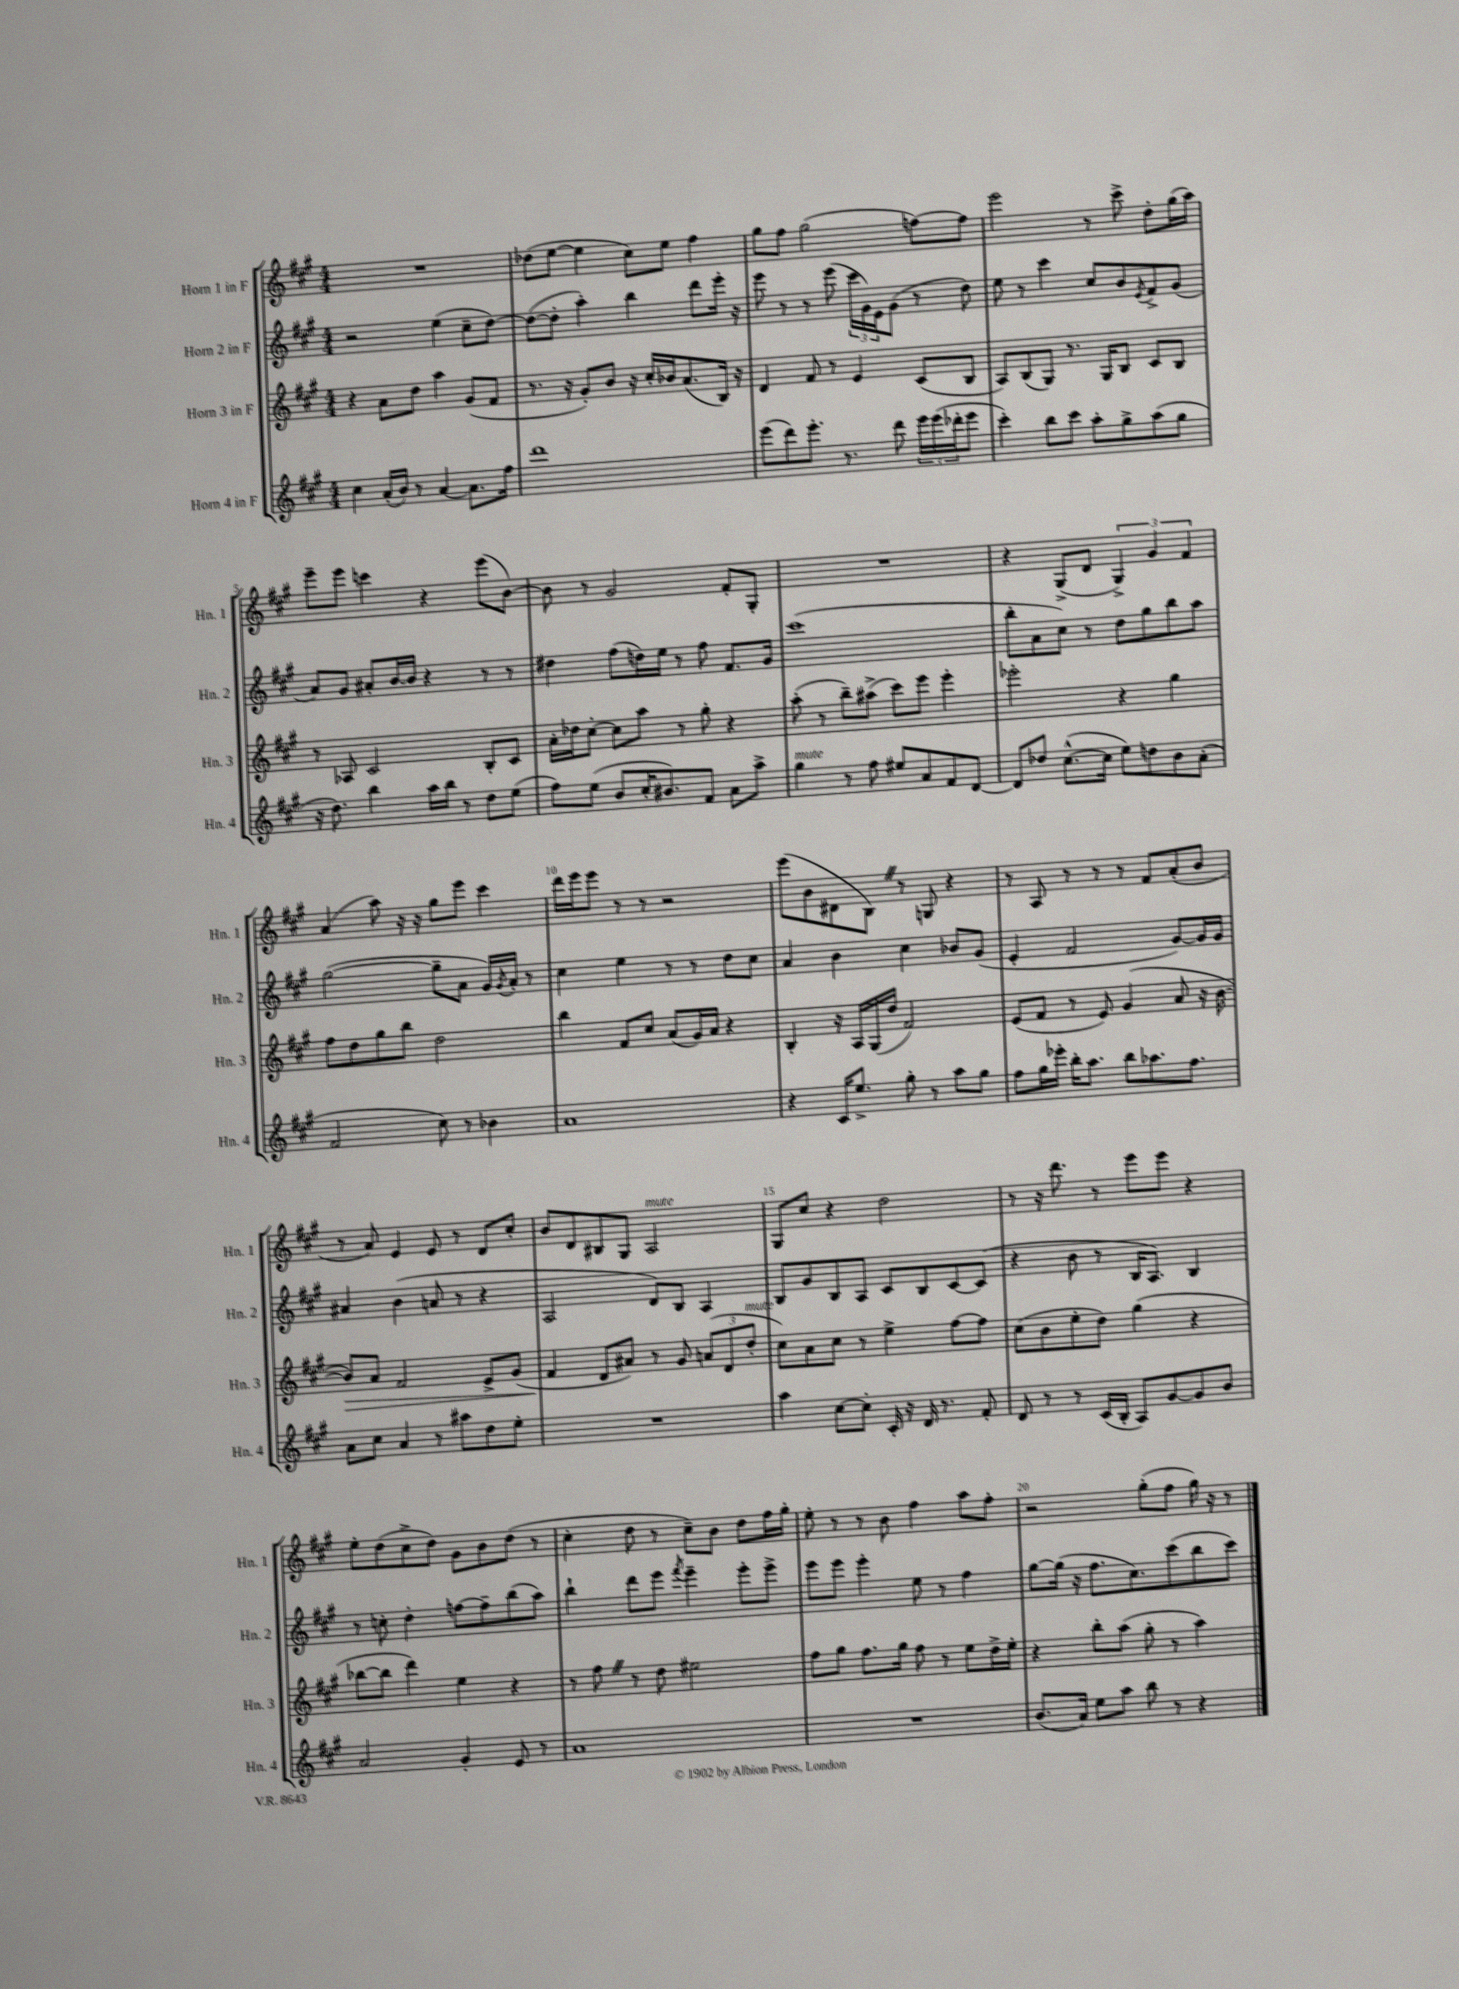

**kern	**kern	**dynam	**kern	**kern
*part4	*part3	*part3	*part2	*part1
*staff4	*staff3	*staff3	*staff2	*staff1
*I"Horn 4 in F	*I"Horn 3 in F	*	*I"Horn 2 in F	*I"Horn 1 in F
*I'Hn. 4	*I'Hn. 3	*	*I'Hn. 2	*I'Hn. 1
*clefG2	*clefG2	*	*clefG2	*clefG2
*k[f#c#g#]	*k[f#c#g#]	*	*k[f#c#g#]	*k[f#c#g#]
*M4/4	*M4/4	*	*M4/4	*M4/4
=1	=1	=1	=1	=1
4cc#\	4r	.	2r	1r
(16a'/LL	8a\L	.	.	.
16b/JJ)	.	.	.	.
8r	8dd\J	.	.	.
[4a/	4aa\	.	(4ee\	.
8.a\L]	(8g#/L	.	8cc#~\L	.
.	8f#/J	.	[8dd\J)	.
16ff#\Jk	.	.	.	.
=2	=2	=2	=2	=2
1ddd	8.r	.	(8dd\L_	(8dd-X\L
.	.	.	8dd'\J]	[8ee\J
.	16r	.	.	.
.	8g#'/L)	.	4aa'\)	4ee\]
.	8b/J	.	.	.
.	16r	.	4bb\	8cc#\L)
.	16cc#'/LL	.	.	.
.	16b-X/J	.	.	8ee\J
.	(8.a/	.	.	.
.	.	.	8ddd\L	4ff#\
.	16B/Jk)	.	16eee'\Jk	.
.	16r	.	16r	.
=3	=3	=3	=3	=3
(8eee\L	4d/	.	8eee\	8gg#\L
8ddd\)	.	.	8r	8ff#\J
8.eee'\J	8f#/	.	8r	(2gg#\
.	8r	.	(8eee\	.
8.r	.	.	.	.
.	4e/	.	24ccc#\LL	.
.	.	.	24g#\)	.
.	.	.	24e\J	.
8ddd\	.	.	(8g#\J	.
24eee\LL	(8c#/L	.	8r	[8ffn\L)
(24eee\	.	.	.	.
24ddd-X'\J	.	.	.	.
8eee\J	8B/J	.	8dd\)	8ff\J]
=4	=4	=4	=4	=4
4ccc#'\)	8A/L)	.	8ee\	2eee\
.	(8B/	.	8r	.
8bb\L	8G#/J)	.	4ccc#\	.
8ccc#\J	8.r	.	.	.
8aa'\L	.	.	8cc#/L	8r
.	16G#/KL	.	.	.
8gg#^\	8B/J	.	8b/	8ccc#^\
.	.	.	8qe/	.
(8aa\	8c#/L	.	8f#^/	8dd'\L
8gg#\J	8B/J	.	(8g#/J	(16gg#\L
.	.	.	.	16aa\JJ)
!!LO:LB:g=z
=5	=5	=5	=5	=5
16r	8r	.	8a/L)	8eee~\L
8.dd\)	.	.	.	.
.	8A-X/	.	8g#/J	8eee\J
4bb\	2c#/	.	8a#X'/L	4cccn\
.	.	.	[16b/L	.
.	.	.	16b/JJ]	.
16aa\LL	.	.	4r	4r
16bb\JJ	.	.	.	.
8r	.	.	.	.
8dd\L	8B'/L	.	8r	(8eee\L
(8ee\J	8c#/J	.	8r	[8b\J)
=6	=6	=6	=6	=6
8ff#\L)	16a'\LL	.	4dd#X\	8b\]
.	16dd-X\J	.	.	.
(8ee\J	[8cc#'\J	.	.	8r
8b/L	8cc#\L]	.	(8ff#\L	2g#/
16cc#'/K	8aa\J	.	16ddn\L)	.
8.b#X/)	.	.	16ee\JJ	.
.	8r	.	8r	.
8f#/J	8gg#'\	.	8ff#\	.
8a\L	4r	.	8.f#/L	8f#'/L
8aa^\J	.	.	.	8G#'/J
.	.	.	16g#/Jk	.
=7	=7	=7	=7	=7
!LO:TX:a:i:t=mute	!	!	!	!
4gg#\	(8aa'\	.	(1ccc#	1r
.	8r	.	.	.
8r	8bb~\L)	.	.	.
8ff#\	(8aa#X^\J	.	.	.
8ee#X/L	8ccc#\L)	.	.	.
8a/	8eee\J	.	.	.
8f#/	4eee'\	.	.	.
[8d/J	.	.	.	.
=8	=8	=8	=8	=8
8d/L]	2eee-X'\	.	8bb'\L	4r
8dd-X/J	.	.	8a\	.
([8.cc#^^\L	.	.	8cc#\J)	(8G#^/L
.	.	.	8r	8d/J
16cc#\Jk]	.	.	.	.
8ee\L)	4r	.	8dd\L	6G#^/)
8ddn\	.	.	8gg#\	.
.	.	.	.	6g#/
8b\	4gg#\	.	8bb\	.
.	.	.	.	6f#/
(8a'\J	.	.	8aa\J	.
!!LO:LB:g=z
=9	=9	=9	=9	=9
2f#/	8ff#\L	.	([2gg#\	(4a/
.	8dd\	.	.	.
.	8gg#\	.	.	8aa\)
.	8bb\J	.	.	16r
.	.	.	.	16r
8cc#\)	2dd\	.	8gg#~\L]	8gg#\L
8r	.	.	8a\J	8eee\J
4b-X\	.	.	16g#/LL)	4ccc#\
.	.	.	8qg#/	.
.	.	.	16a'/JJ	.
.	.	.	8r	.
=10	=10	=10	=10	=10
1a	4bb\	.	4cc#\	16ddd\LL
.	.	.	.	16eee\J
.	.	.	.	8eee\J
.	8f#/L	.	4ee\	8r
.	8cc#/J	.	.	8r
.	(8a/L	.	8r	2r
.	16g#/L)	.	8r	.
.	16a/JJ	.	.	.
.	4r	.	8dd\L	.
.	.	.	8cc#\J	.
=11	=11	=11	=11	=11
4r	4B'/	.	4a/	(8eee\L
.	.	.	.	8b\
16c#/KL	16r	.	4b\	8d#X\
8.ee^/J	16A/LL	.	.	.
.	(16G#/	.	.	8BZ\J)
.	16dd/JJ	.	.	.
8gg#'\	2f#/)	.	4cc#\	8r
8r	.	.	.	8Gn/
8aa\L	.	.	8b-X/L	4r
8gg#\J	.	.	(8g#/J	.
=12	=12	=12	=12	=12
8ff#\L	(8e/L	.	4e'/	8r
16gg#\L	8f#/J	.	.	8A/
16eee-X'\JJ	.	.	.	.
16bb'\KL	8r	.	2f#/	8r
8.aa\J	.	.	.	.
.	8e/)	.	.	8r
8bb\L	(4g#/	.	.	8r
8.aa-X\	.	.	.	8f#/L
.	8a/	.	[8g#/L)	(8a'/
8.ff#\J	.	.	.	.
.	16r	.	16g#/L]	8b/J
.	[16b\	.	16g#/JJ	.
!!LO:LB:g=z
=13	=13	=13	=13	=13
!	!	!LO:HP:b	!	!
8a\L	8b/L])	>	4a#X/	8r
8cc#\J	8a/J	.	.	8a/)
4a/	2f#/	.	(4b\	4e/
8r	.	.	8an/	8e/
8aa#X\L	.	.	8r	8r
8dd\	8e^/L	.	4r	8d/L
8ee'\J	(8g#/J	.	.	8cc#'/J
=14	=14	=14	=14	=14
1r	4f#/	.	2A/	8b/L
.	.	.	.	8d/
.	8d/L	]	.	8B#X/
.	8a#X/J)	.	.	8G#/J
!	!	!	!	!LO:TX:a:i:t=mute
.	8r	.	8d/L)	2A/
.	8g#/	.	8B/J	.
.	(12an/L	.	4A/	.
.	12d/	.	.	.
!	!LO:TX:a:i:t=mute	!	!	!
.	12dd'/J	.	.	.
=15	=15	=15	=15	=15
4aa\	8cc#\L)	.	8B/L	8G#/L
.	8a\	.	8g#/	8cc#/J
[8cc#\L	8cc#\J	.	8B/	4r
8cc#'\J]	8r	.	8A/J	.
16c#'/	4ee^\	.	8c#/L	2dd\
16r	.	.	.	.
16d/	.	.	8B/	.
8.r	.	.	.	.
.	[8ff#\L	.	[8c#/	.
8f#'/	8ff#\J]	.	(8c#/J]	.
=16	=16	=16	=16	=16
8d/	(8cc#\L	.	4r	8r
8r	8b\	.	.	16r
.	.	.	.	8.ddd\
8r	8ee'\	.	8b\	.
(16c#/LL	8dd\J)	.	8r	8r
16B'/JJ	.	.	.	.
8A/L)	(4gg#\	.	16B/KL	8eee\L
.	.	.	8.A/J)	.
[8g#/	.	.	.	8eee\J
8g#/]	4r	.	4B/	4r
8b/J	.	.	.	.
!!LO:LB:g=z
=17	=17	=17	=17	=17
2a/	[8bb-X\L	.	8r	8ee'\L
.	8bb-\J]	.	8ccn'\	(8dd\
.	4ddd\)	.	4dd'\	8cc#^\
.	.	.	.	8dd\J)
4g#'/	4ee\	.	[8ffn\L	8g#\L
.	.	.	8ff~\]	8b\
8e/	4r	.	(8bb\	(8dd\J
8r	.	.	8aa\J)	8r
=18	=18	=18	=18	=18
1a	8r	.	4bb`\	4cc#'\
.	8ff#Z\	.	.	.
.	8r	.	8ddd\L	8dd\
.	8dd\	.	8eee\J	8r
.	.	.	8qfff#/	.
.	2ee#X\	.	4eee~\	8cc#~\L)
.	.	.	.	8b\J
.	.	.	8eee'\L	8dd\L
.	.	.	8eee^\J	16ff#\L
.	.	.	.	16gg#'\JJ
=19	=19	=19	=19	=19
1r	8ff#\L	.	8eee\L	8ee'\
.	8gg#\J	.	8eee\J	8r
.	8.ff#\L	.	4eee'\	8r
.	.	.	.	8b\
.	16gg#\Jk	.	.	.
.	8ff#\	.	8ee\	4ff#\
.	8r	.	8r	.
.	8ee\L	.	4ff#\	8aa\L
.	16dd^\L	.	.	8ff#'\J
.	16ee'\JJ	.	.	.
=20	=20	=20	=20	=20
(8.b/L	4r	.	[8gg#\L	2r
.	.	.	(16gg#\Jk]	.
16a/Jk)	.	.	16r	.
8ee\L	8bb'\L	.	8.ff#\L	.
8aa\J	(8aa\J	.	.	.
.	.	.	8.cc#\)	.
8bb\	8gg#'\	.	.	(8gg#'\L
8r	8r	.	(8ccc#\	8ff#\J
4r	4aa\)	.	8bb\	16gg#\)
.	.	.	.	16r
.	.	.	8ccc#\J)	8r
==	==	==	==	==
*-	*-	*-	*-	*-
